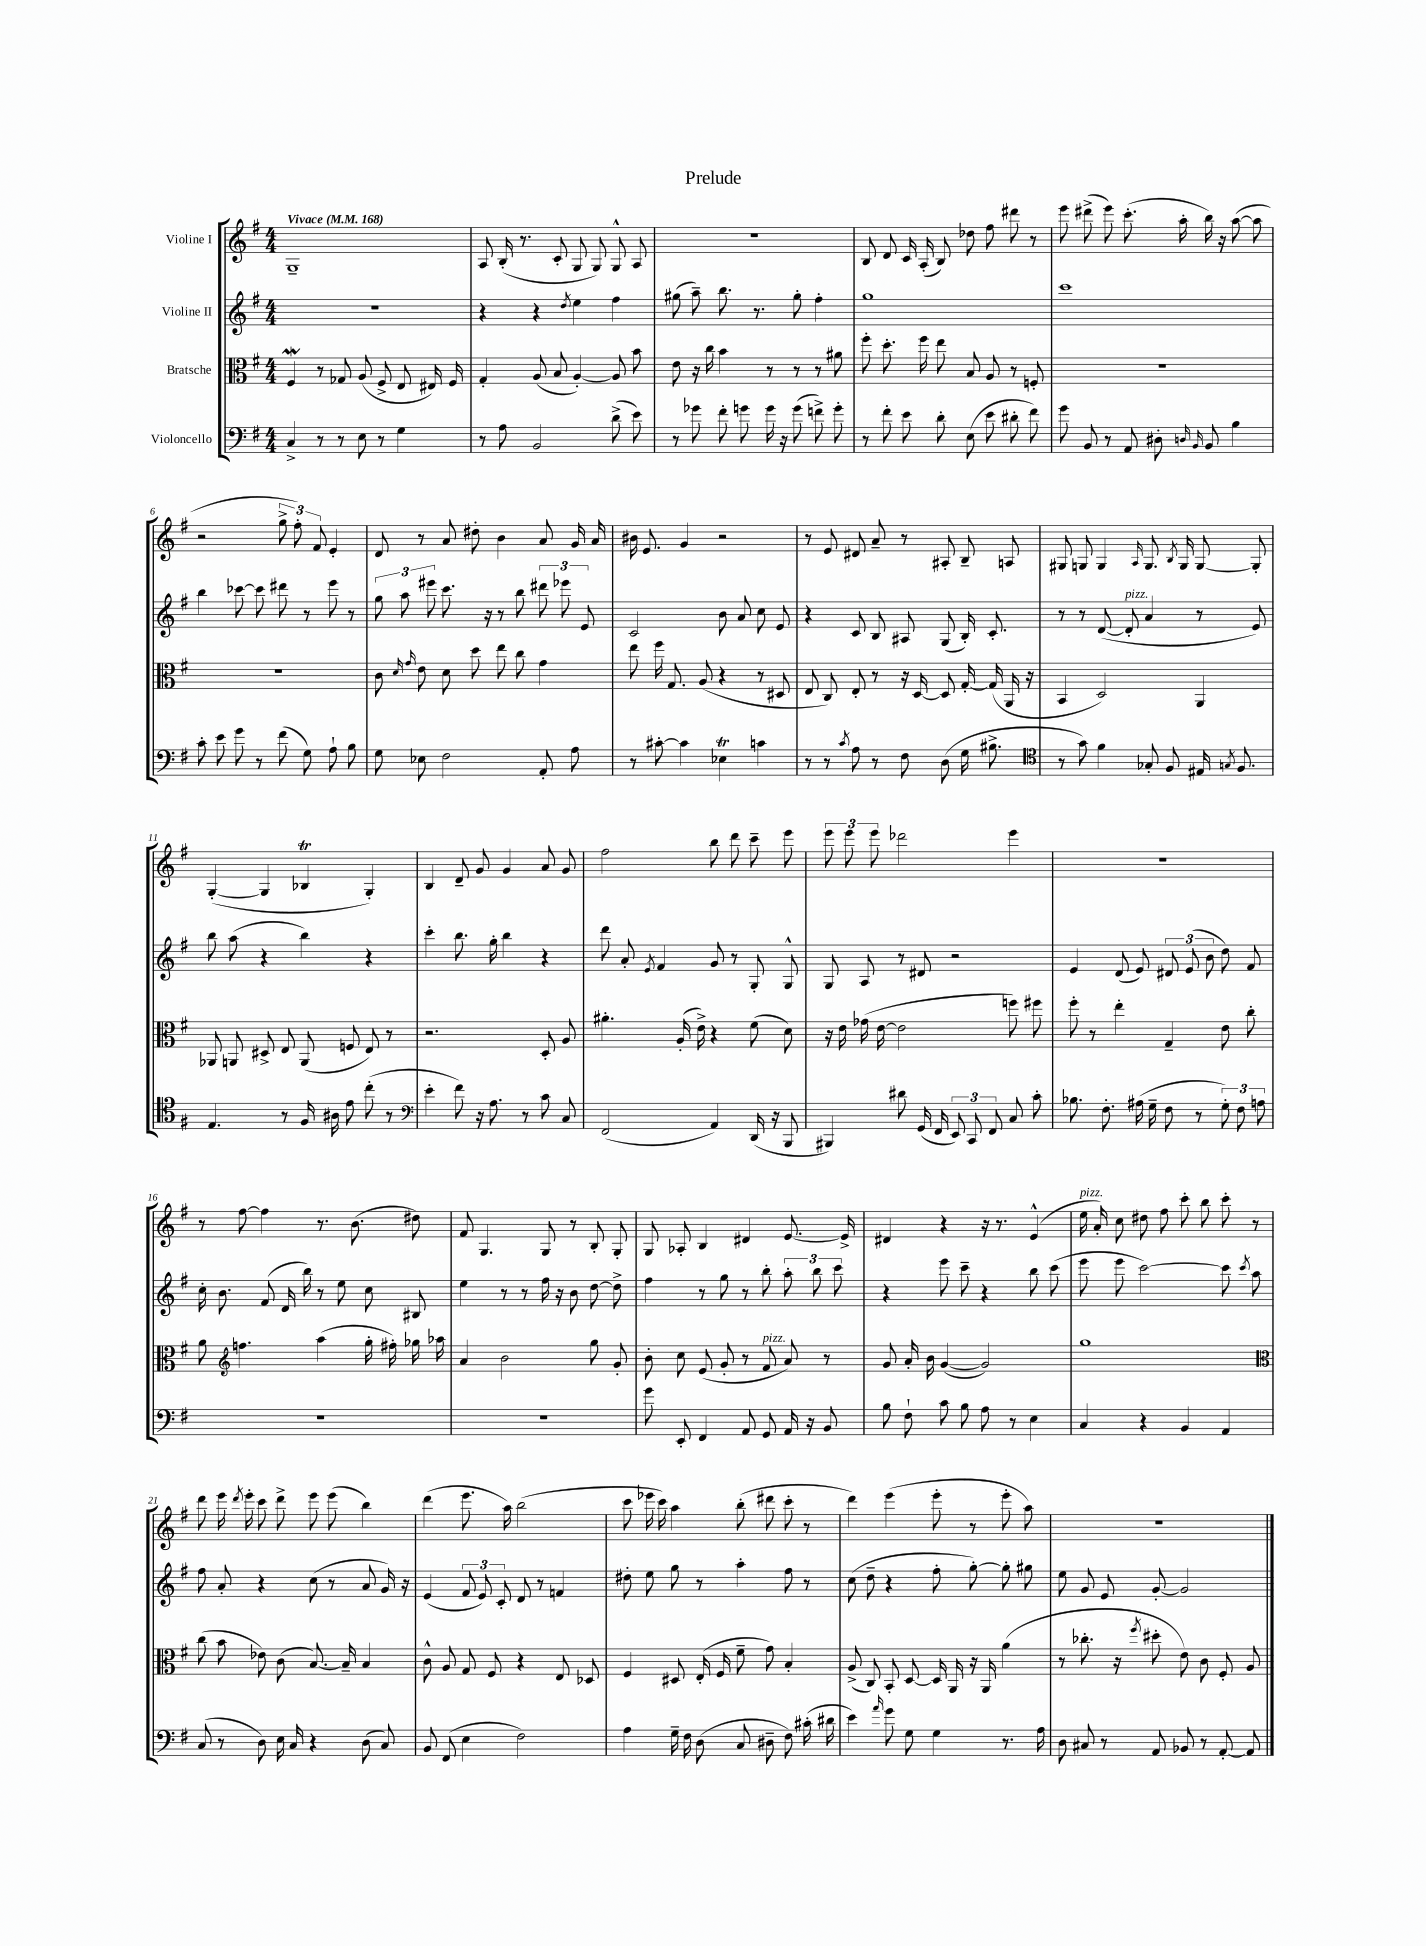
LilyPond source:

\header { title = "Prelude" }
<<
\new StaffGroup <<
\new Staff = "s0" \with { instrumentName = "Violine I" } {
    \clef treble \key g \major \numericTimeSignature \time 4/4 \tempo "Vivace" 4 = 168
    \autoBeamOff g1-- |
    a8 b16-.( r8. c'8-. g8 g8) g8-^ a8 |
    R1 |
    b8 d'8 c'16 a16-.( b8) des''8 fis''8 dis'''8 r8 |
    e'''8 dis'''8->( e'''8) c'''8.-.( a''16-. b''16) r16 a''8~( a''8 |
    r2 \tuplet 3/2 { g''8-> fis''8-.) fis'8 } e'4-. |
    d'8 r8 a'8 dis''8-. b'4 a'8 g'16 a'16 |
    bis'16 e'8. g'4 r2 |
    r8 e'8 dis'8 a'8-- r8 ais8-. b8-- a8 |
    gis8 g8 g4 \grace { a16 } g8. \acciaccatura { b8 } g16 g8~ g8-. |
    g4~-.( g4 bes4\trill g4-.) |
    b4 d'8-- g'8 g'4 a'8 g'8 |
    fis''2 b''8 d'''8 c'''8-- e'''8 |
    \tuplet 3/2 { e'''8 e'''8 e'''8 } des'''2 e'''4 |
    r1 |
    r8 fis''8~ fis''4 r8. b'8.( dis''8) |
    fis'8 g4. g8 r8 b8-. g8-. |
    g8 aes8-. b4 dis'4 e'8.~ e'16-> |
    dis'4 r4 r16 r8. e'4-^( |
    e''16^\markup { \italic "pizz." } a'16-.) c''8 dis''8 fis''8 c'''8-. b''8 c'''8-. r8 |
    d'''8 e'''16 \acciaccatura { d'''8 } e'''16-. c'''8 d'''8-> e'''8 e'''8( b''4) |
    d'''4( e'''8. a''16) b''2( |
    c'''8 ees'''16 c'''16) a''4 b''8-.( dis'''8 c'''8-. r8 |
    d'''4) e'''4( e'''8-. r8 e'''8-. a''8) |
    R1 \bar "|." |
}
\new Staff = "s1" \with { instrumentName = "Violine II" } {
    \clef treble \key g \major \numericTimeSignature \time 4/4
    \autoBeamOff r1 |
    r4 r4 \acciaccatura { d''8 } e''4 fis''4 |
    gis''8( a''8--) b''8. r8. gis''8-. fis''4-. |
    g''1 |
    c'''1 |
    b''4 ces'''8~ ces'''8 dis'''8 r8 e'''8 r8 |
    \tuplet 3/2 { g''8 a''8 eis'''8 } c'''8. r16 r8 b''8 \tuplet 3/2 { dis'''8 ees'''8 e'8 } |
    c'2 b'8 a'8 c''8 e'8 |
    r4 c'8 b8 ais8 g8( b16-.) c'8.-. |
    r8 r8 d'8~( d'8-.^\markup { \italic "pizz." } a'4 r8 e'8) |
    b''8 a''8( r4 b''4) r4 |
    c'''4-. b''8. g''16-. b''4 r4 |
    d'''8 a'8-. \acciaccatura { e'8 } fis'4 g'8 r8 g8-. g8-^ |
    g8 a8 r8 dis'8 r2 |
    e'4 d'8( e'8) \tuplet 3/2 { dis'8 e'8( b'8 } d''8) fis'8 |
    c''16-. b'8. fis'8( d'16 b''16) r8 e''8 c''8 bis8 |
    e''4 r8 r8 fis''16 r16 b'8 d''8~ d''8-> |
    fis''4 r8 g''8 r8 b''8-. \tuplet 3/2 { a''8-. b''8 c'''8 } |
    r4 e'''8 c'''8-- r4 b''8 c'''8( |
    e'''8 e'''8 c'''2~) c'''8 \acciaccatura { c'''8 } a''8 |
    fis''8 a'8-. r4 c''8( r8 a'8 g'16) r16 |
    e'4( \tuplet 3/2 { fis'8 e'8) c'8-. } d'8 r8 f'4 |
    dis''8-. e''8 g''8 r8 a''4-. fis''8 r8 |
    c''8( d''8-- r4 fis''8-. g''8~-.) g''8-. gis''8 |
    e''8 g'8 e'8 g'8~-. g'2 \bar "|." |
}
\new Staff = "s2" \with { instrumentName = "Bratsche" } {
    \clef alto \key g \major \numericTimeSignature \time 4/4
    \autoBeamOff fis4\mordent r8 ges8 a8( fis8-> e8 eis16) fis16 |
    g4-. a8( b8 a4~-.) a8 b'8 |
    e'8 r16 c''16 b'4 r8 r8 r8 ais'8 |
    fis''8-. d''8.-. fis''16 e''8 b8 a8 r8 f8-. |
    R1 |
    R1 |
    c'8 \grace { d'16 g'16 } e'8 d'8 d''8 e''8 c''8 g'4 |
    e''8 fis''16 g8. a8( r4 r8 dis8 |
    e8 c8) e8-. r8 r16 d16~ d8 g16~-. g16( a,16 r16 |
    b,4 d2) a,4 |
    aes,8 a,8 dis8-> e8 a,8( f8 e8) r8 |
    r2. d8-. a8 |
    ais'4.-. a16-.( e'16->) r4 fis'8( d'8) |
    r16 e'16 ges'16( e'16~ e'2 f''8) fis''8 |
    fis''8-. r8 e''4-. g4-- e'8 c''8-. |
    a'8 \clef treble f''4. a''4( g''16-. fis''16-.) ges''16 aes''16 |
    a'4 b'2 g''8 g'8-. |
    b'8-. c''8 e'8( g'8-. r8 fis'8^\markup { \italic "pizz." } a'8) r8 |
    g'8 a'16-. b'16 g'4~( g'2) |
    g''1 |
    \clef alto c''8( b'8 ees'8) c'8( b8.~) b16-- b4 |
    c'8-^ a8 g8 fis8 r4 e8 des8 |
    fis4 dis8 e16-.( fis16 fis'8-- g'8) b4-. |
    a8->( c8) b,8-. d8~ d16 a,16 r16 a,16 a'4( |
    r8 ces''8.-. r16 \acciaccatura { fis''8 } dis''8-. e'8) c'8 fis8-. a8 \bar "|." |
}
\new Staff = "s3" \with { instrumentName = "Violoncello" } {
    \clef bass \key g \major \numericTimeSignature \time 4/4
    \autoBeamOff c4-> r8 r8 e8 r8 g4 |
    r8 a8 b,2 d'8->( e'8) |
    r8 ges'8 fis'8-. g'8 g'16 r16 g'8( f'8->) g'8-. |
    r8 fis'8-. e'8 d'8-. e8( e'8 dis'8-. fis'8) |
    g'8 b,8 r8 a,8 dis8-. \grace { d16 b,16 } b,8 b4 |
    c'8-. e'8 g'8 r8 fis'8( g8) a8-! b8 |
    g8 ees8 fis2 a,8-. a8 |
    r8 cis'8~-. cis'4 ees4\trill c'4 |
    r8 r8 \acciaccatura { c'8 } a8 r8 fis8 d8( g16 bis8.-> |
    \clef tenor r8 g'8) fis'4 ges8-. fis8 eis16 \acciaccatura { g8 } fis8. |
    e4. r8 fis16 ais16 e'8 c''8-.( r8 |
    \clef bass e'4-. fis'8) r16 a8. r8 c'8 c8 |
    fis,2( a,4) d,16( r16 b,,8 |
    bis,,4) dis'8 g,16( fis,16 \tuplet 3/2 { e,8) c,8 fis,8 } c8 c'8-. |
    bes8. fis8.-. ais16( g16-- fis8 r8 \tuplet 3/2 { g8-.) fis8 a8 } |
    R1 |
    R1 |
    g'8 e,8-. fis,4 a,8 g,8 a,16 r16 b,8 |
    b8 fis8-! c'8 b8 a8 r8 e4 |
    c4 r4 b,4 a,4 |
    c8( r8 d8) e16 c16 r4 d8( c8) |
    b,8 fis,8( e4 fis2) |
    a4 g16-- fis16 d8( c8 dis8-- fis8) cis'16-.( dis'16 |
    e'4) \grace { a'16 } g'8 g8 g4 r8. a16 |
    d8 cis8 r8 a,8 bes,8 r8 a,8~-. a,8 \bar "|." |
}
>>
>>
